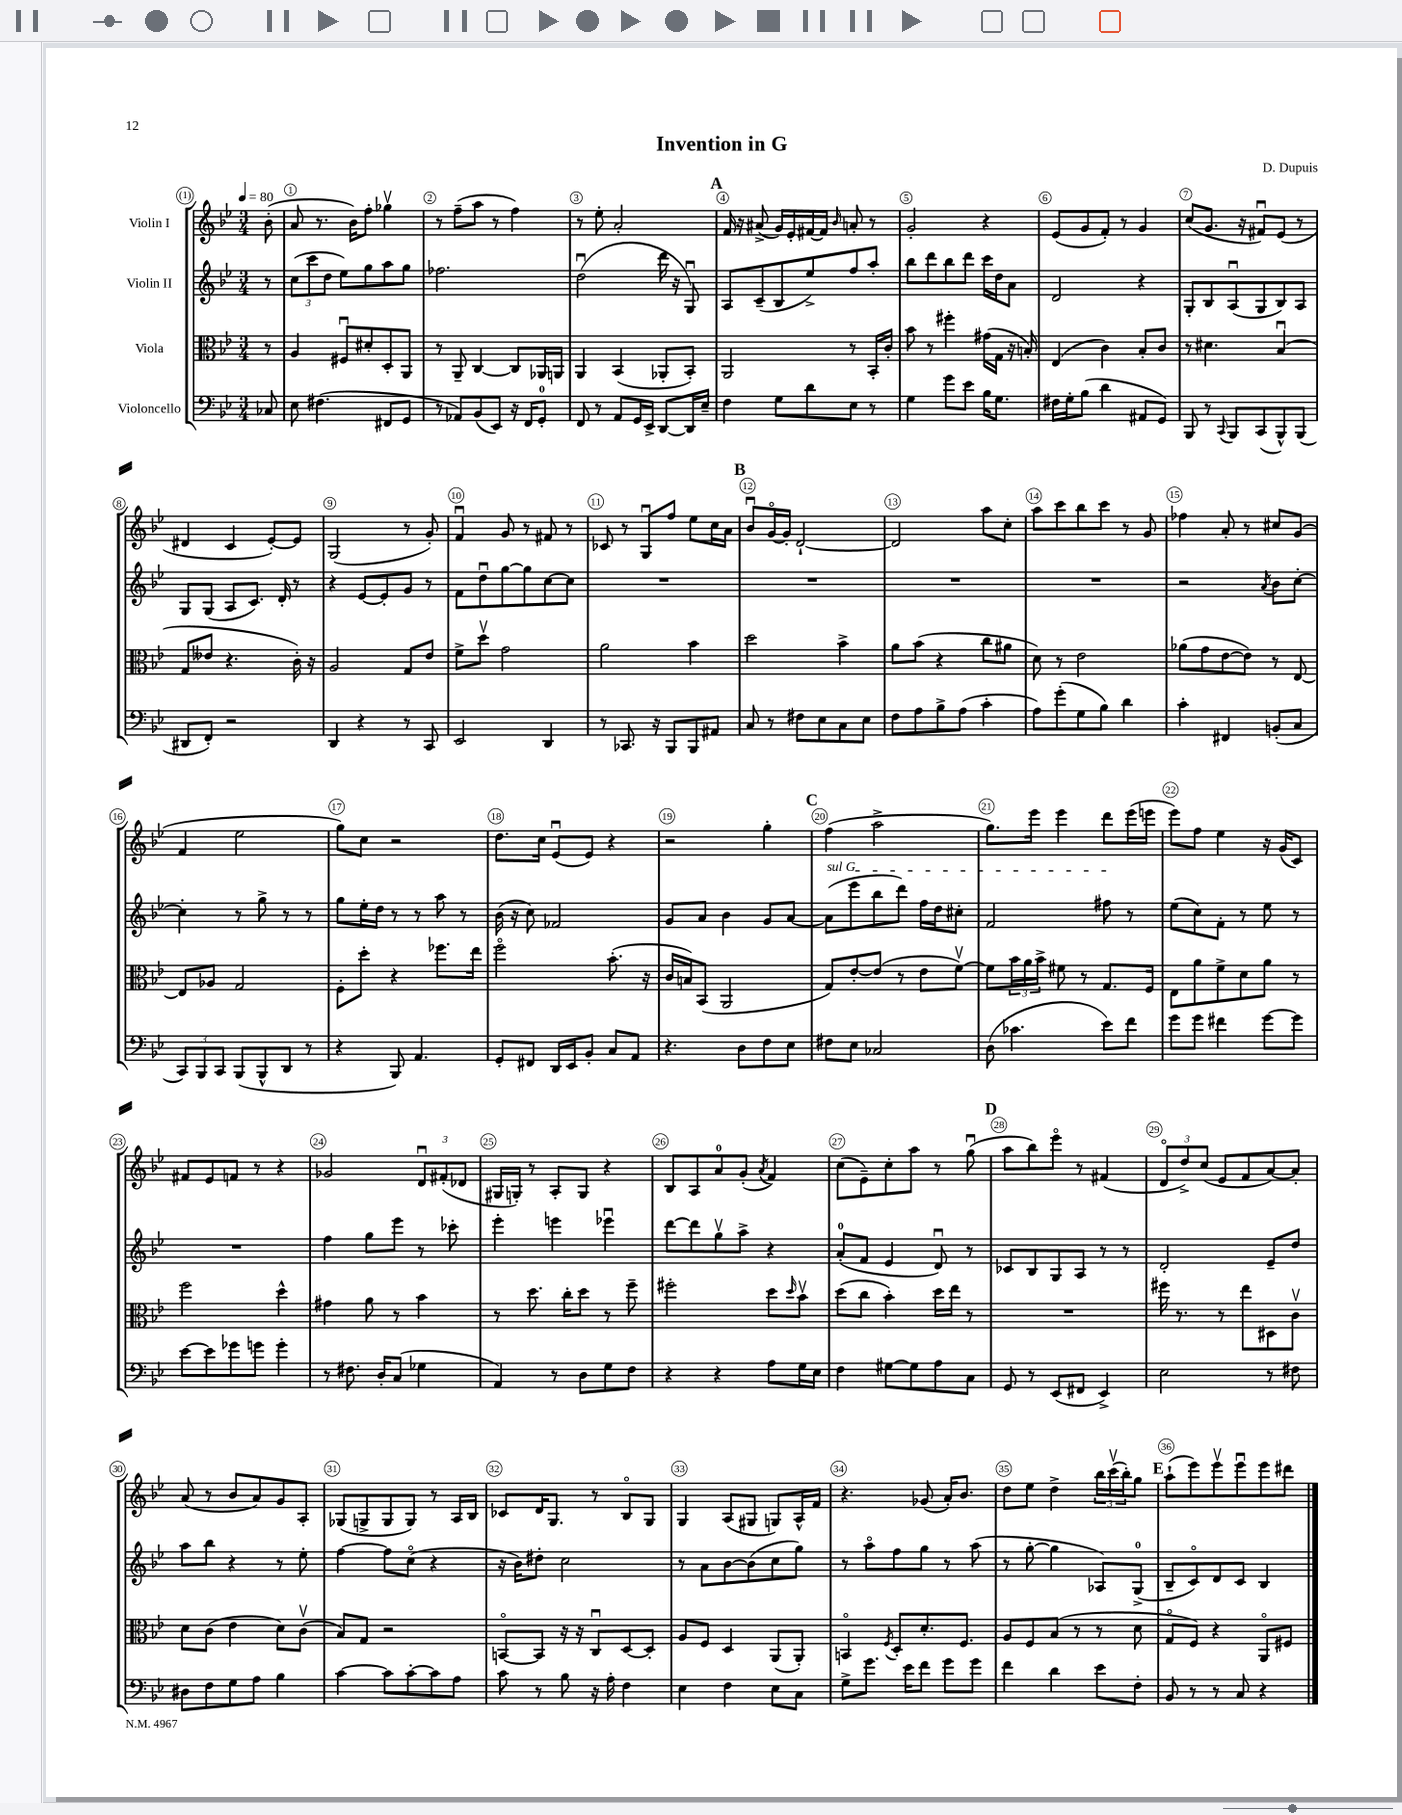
\header { title = "Invention in G" composer = "D. Dupuis" }
<<
\new StaffGroup <<
\new Staff = "s0" \with { instrumentName = "Violin I" } {
    \clef treble \key bes \major \numericTimeSignature \time 3/4 \partial 8 \tempo 4 = 80
    bes'8-.( |
    a'8 r8. bes'16) f''8-. ges''4\upbow |
    r8 f''8--( a''8 r8 f''4) |
    r8 ees''8-. a'2-. |
    \mark \markup { \bold "A" } f'16 r16 ais'8->( g'16) ees'16-. fis'16~ fis'16 \grace { bes'16 } a'8-. r8 |
    g'2-. r4 |
    ees'8( g'8 f'8-.) r8 g'4 |
    c''8( g'8. r16 fis'8\downbow) ees'8( r8 |
    dis'4 c'4 ees'8~-.) ees'8 |
    g2( r8 g'8-.) |
    f'4\downbow g'8 r8 fis'8 r8 |
    ces'8 r8 g8\downbow f''8 ees''8 c''16 a'16 |
    \mark \markup { \bold "B" } bes'8\downbow g'16~\flageolet g'16-. d'2~-! |
    d'2 a''8 c''8-. |
    a''8 c'''8 bes''8 c'''8 r8 g'8 |
    fes''4 a'8-. r8 cis''8 g'8( |
    f'4 ees''2 |
    g''8) c''8 r2 |
    d''8. c''16 ees'8\downbow( ees'8) r4 |
    r2 g''4-. |
    \mark \markup { \bold "C" } f''4( a''2-> |
    g''8.) ees'''16 ees'''4 d'''8 ees'''16( e'''16 |
    ees'''8) f''8 ees''4 r16 g'16( c'8) |
    fis'8 ees'8 f'8 r8 r4 |
    ges'2 \tuplet 3/2 { d'8\downbow fis'8-.( des'8 } |
    gis16 g16-.) r8 a8-. g8 r4 |
    bes8 a8 a'8-0 g'8-.( \acciaccatura { a'8 } f'4) |
    c''8( ees'8--) c''8-. a''8 r8 g''8\downbow( |
    \mark \markup { \bold "D" } a''8 bes''8) ees'''8\flageolet r8 fis'4( |
    \tuplet 3/2 { d'8\flageolet d''8->) c''8( } ees'8 f'8 a'8~) a'8-. |
    a'8( r8 bes'8 a'8) g'8 a8-. |
    ges8( g8-> g8 g8) r8 a16 bes16 |
    ces'8 d'16 g8. r8 bes8\flageolet g8 |
    g4 a8( gis8 g8) a16-^ f'16 |
    r4. ges'8( a'16-.) bes'8. |
    d''8 ees''8 d''4-> \tuplet 3/2 { bes''16 c'''16\upbow( bes''16-.) } g''8 |
    \mark \markup { \bold "E" } a''8-!( ees'''8) ees'''8\upbow ees'''8\downbow ees'''8 dis'''8 \bar "|." |
}
\new Staff = "s1" \with { instrumentName = "Violin II" } {
    \clef treble \key bes \major \numericTimeSignature \time 3/4 \partial 8
    r8 |
    \tuplet 3/2 { c''8( c'''8 d''8 } ees''8) g''8 a''8 g''8 |
    fes''2. |
    d''2\downbow( d'''16 r16 g8\downbow) |
    \mark \markup { \bold "A" } a8 c'8--( bes8 ees''8->) f''8 a''8-. |
    bes''8 d'''8 bes''8 d'''8 c'''16 d''16 a'8 |
    d'2 r4 |
    g8-. bes8 a8\downbow( g8 bes8) a8 |
    g8 g8( a8 c'8.) d'16-. r8 |
    r4 ees'8~ ees'8-. g'8 r8 |
    f'8 d''8\downbow g''8~ g''8 c''8~ c''8 |
    R2. |
    \mark \markup { \bold "B" } R2. |
    R2. |
    R2. |
    r2 \acciaccatura { a'8 } bes'8 c''8~-. |
    c''4-. r8 g''8-> r8 r8 |
    g''8 ees''16-. d''16 r8 r8 a''8 r8 |
    bes'16( r16 c''8) fes'2 |
    g'8 a'8 bes'4 g'8 a'8~ |
    \mark \markup { \bold "C" } \once \override TextSpanner.bound-details.left.text = \markup { \italic "sul G" } a'8\startTextSpan( ees'''8 bes''8 d'''8) f''16 d''16 cis''8-. |
    f'2 fis''8\stopTextSpan r8 |
    ees''8( c''8) f'8-. r8 ees''8 r8 |
    R2. |
    f''4 g''8 ees'''8 r8 ces'''8-. |
    ees'''4-. e'''4 ees'''4\downbow |
    d'''8~ d'''8 g''8\upbow a''8-> r4 |
    a'8-0-.( f'8 ees'4 d'8\downbow) r8 |
    \mark \markup { \bold "D" } ces'8 bes8 g8 a8 r8 r8 |
    d'2-. ees'8-- d''8 |
    a''8 bes''8 r4 r8 ees''8-. |
    f''4~ f''8 c''8\flageolet( r4 |
    r16 bes'16) dis''8-. c''2 |
    r8 a'8 bes'8~ bes'8( c''8 g''8) |
    r8 a''8\flageolet f''8 g''8 r8 a''8( |
    r8 g''8~-. g''4 aes8) g8-0->( |
    \mark \markup { \bold "E" } bes8-- c'8\flageolet) d'8 c'8 bes4 \bar "|." |
}
\new Staff = "s2" \with { instrumentName = "Viola" } {
    \clef alto \key bes \major \numericTimeSignature \time 3/4 \partial 8
    r8 |
    a4 fis8\downbow dis'8-. d8-. a,8 |
    r8 a,8-- c4~ c8 aes,16 a,16 |
    a,4 bes,4( aes,8-. bes,8-.) |
    \mark \markup { \bold "A" } a,2 r8 bes,16-. c'16-. |
    bes'8 r8 fis''4-. gis'16( g16 r16 b16-.) |
    ees4( c'4) bes8-. c'8 |
    r8 dis'4. bes4\downbow( |
    g8 eeses'8 r4. c'16-.) r16 |
    a2 g8 ees'8 |
    f'8-> d''8\upbow g'2 |
    a'2 bes'4 |
    \mark \markup { \bold "B" } d''2 bes'4-> |
    a'8 bes'8( r4 c''8 ais'8 |
    d'8) r8 ees'2 |
    aes'8( g'8 ees'8~ ees'8) r8 ees8~ |
    ees8 aes8 g2 |
    f8-. d''8-. r4 fes''8. ees''16 |
    f''2\flageolet bes'8.-.( r16 |
    c'16 b16) bes,8( a,2 |
    \mark \markup { \bold "C" } g8) ees'8~-. ees'8( r8 ees'8 f'8~\upbow) |
    f'8 \tuplet 3/2 { bes'16 a'16 bes'16-> } fis'8 r8 g8. f16 |
    ees8 a'8 f'8-> d'8 a'8 r8 |
    f''2 d''4-^ |
    gis'4 a'8 r8 bes'4 |
    r8 d''8. c''16-. d''8 r8 f''8-- |
    fis''2-. d''8 \grace { d''16 } bes'8\upbow |
    d''8( c''8 bes'4-.) d''16 ees''16 r8 |
    \mark \markup { \bold "D" } R2. |
    fis''16 r8. r8 ees''8 dis8 c'8\upbow |
    d'8 c'8( ees'4 d'8) c'8\upbow( |
    bes8) g8 r2 |
    b,8~\flageolet b,8 r16 r16 c8\downbow d8~ d8-. |
    a8 f8 d4 a,8( a,8-.) |
    b,4\flageolet \acciaccatura { f8 } d8-. d'8.-. f8. |
    a8 f8 bes8( r8 r8 d'8 |
    \mark \markup { \bold "E" } g8\flageolet f8) r4 a,8\flageolet fis8 \bar "|." |
}
\new Staff = "s3" \with { instrumentName = "Violoncello" } {
    \clef bass \key bes \major \numericTimeSignature \time 3/4 \partial 8
    ces8 |
    ees8 fis4.( fis,8 g,8 |
    r8 aes,8) bes,8( ees,8) r16 f,16 g,8-0-. |
    f,8 r8 a,8 g,16 ees,16-> d,8~ d,16 ees16-- |
    \mark \markup { \bold "A" } f4 g8 d'8 ees8 r8 |
    g4 g'8 ees'8 bes16 g8. |
    fis16 g16-. bes8( d'4 ais,8 g,8) |
    bes,,8 r8 \appoggiatura { c,8 } bes,,8 c,8( bes,,8-^) bes,,8( |
    dis,8 f,8-.) r2 |
    d,4 r4 r8 c,8 |
    ees,2 d,4 |
    r8 ces,8. r16 bes,,8 bes,,8 ais,8 |
    \mark \markup { \bold "B" } c8 r8 fis8 ees8 c8 ees8 |
    f8 a8 bes8-> a8( c'4-. |
    a8) g'8-.( g8 bes8) d'4 |
    c'4-. fis,4 b,8-.( c8 |
    \tuplet 3/2 { c,8) bes,,8 c,8 } bes,,8( bes,,8-^ d,8 r8 |
    r4 bes,,8) a,4. |
    g,8-. fis,8 d,16 ees,16 bes,8-. c8 a,8 |
    r4. d8 f8 ees8 |
    \mark \markup { \bold "C" } fis8 ees8 ces2 |
    d8( ces'4. ees'8) f'8 |
    g'8 g'8 fis'4 g'8~ g'8 |
    ees'8~ ees'8 ges'8 g'8 g'4-. |
    r8 fis8. d16-. c8( ges4 |
    a,4) r8 d8 g8 f8 |
    r4 r4 a8 g16 ees16 |
    f4 gis8~ gis8 a8 c8 |
    \mark \markup { \bold "D" } g,8 r8 ees,8( fis,8 ees,4->) |
    ees2 r8 fis8 |
    dis8 f8 g8 a8 bes4 |
    c'4~ c'8 c'8~-. c'8 a8 |
    c'8 r8 bes8 r16 a16-. f4 |
    ees4 f4 ees8 c8 |
    g8-> g'8. ees'16 f'8 g'8 g'8 |
    f'4 d'4 ees'8 f8-. |
    \mark \markup { \bold "E" } bes,8 r8 r8 c8 r4 \bar "|." |
}
>>
>>
\layout { \context { \Score \override BarNumber.break-visibility = ##(#f #t #t) barNumberVisibility = #all-bar-numbers-visible \override BarNumber.stencil = #(make-stencil-circler 0.1 0.3 ly:text-interface::print) } }
